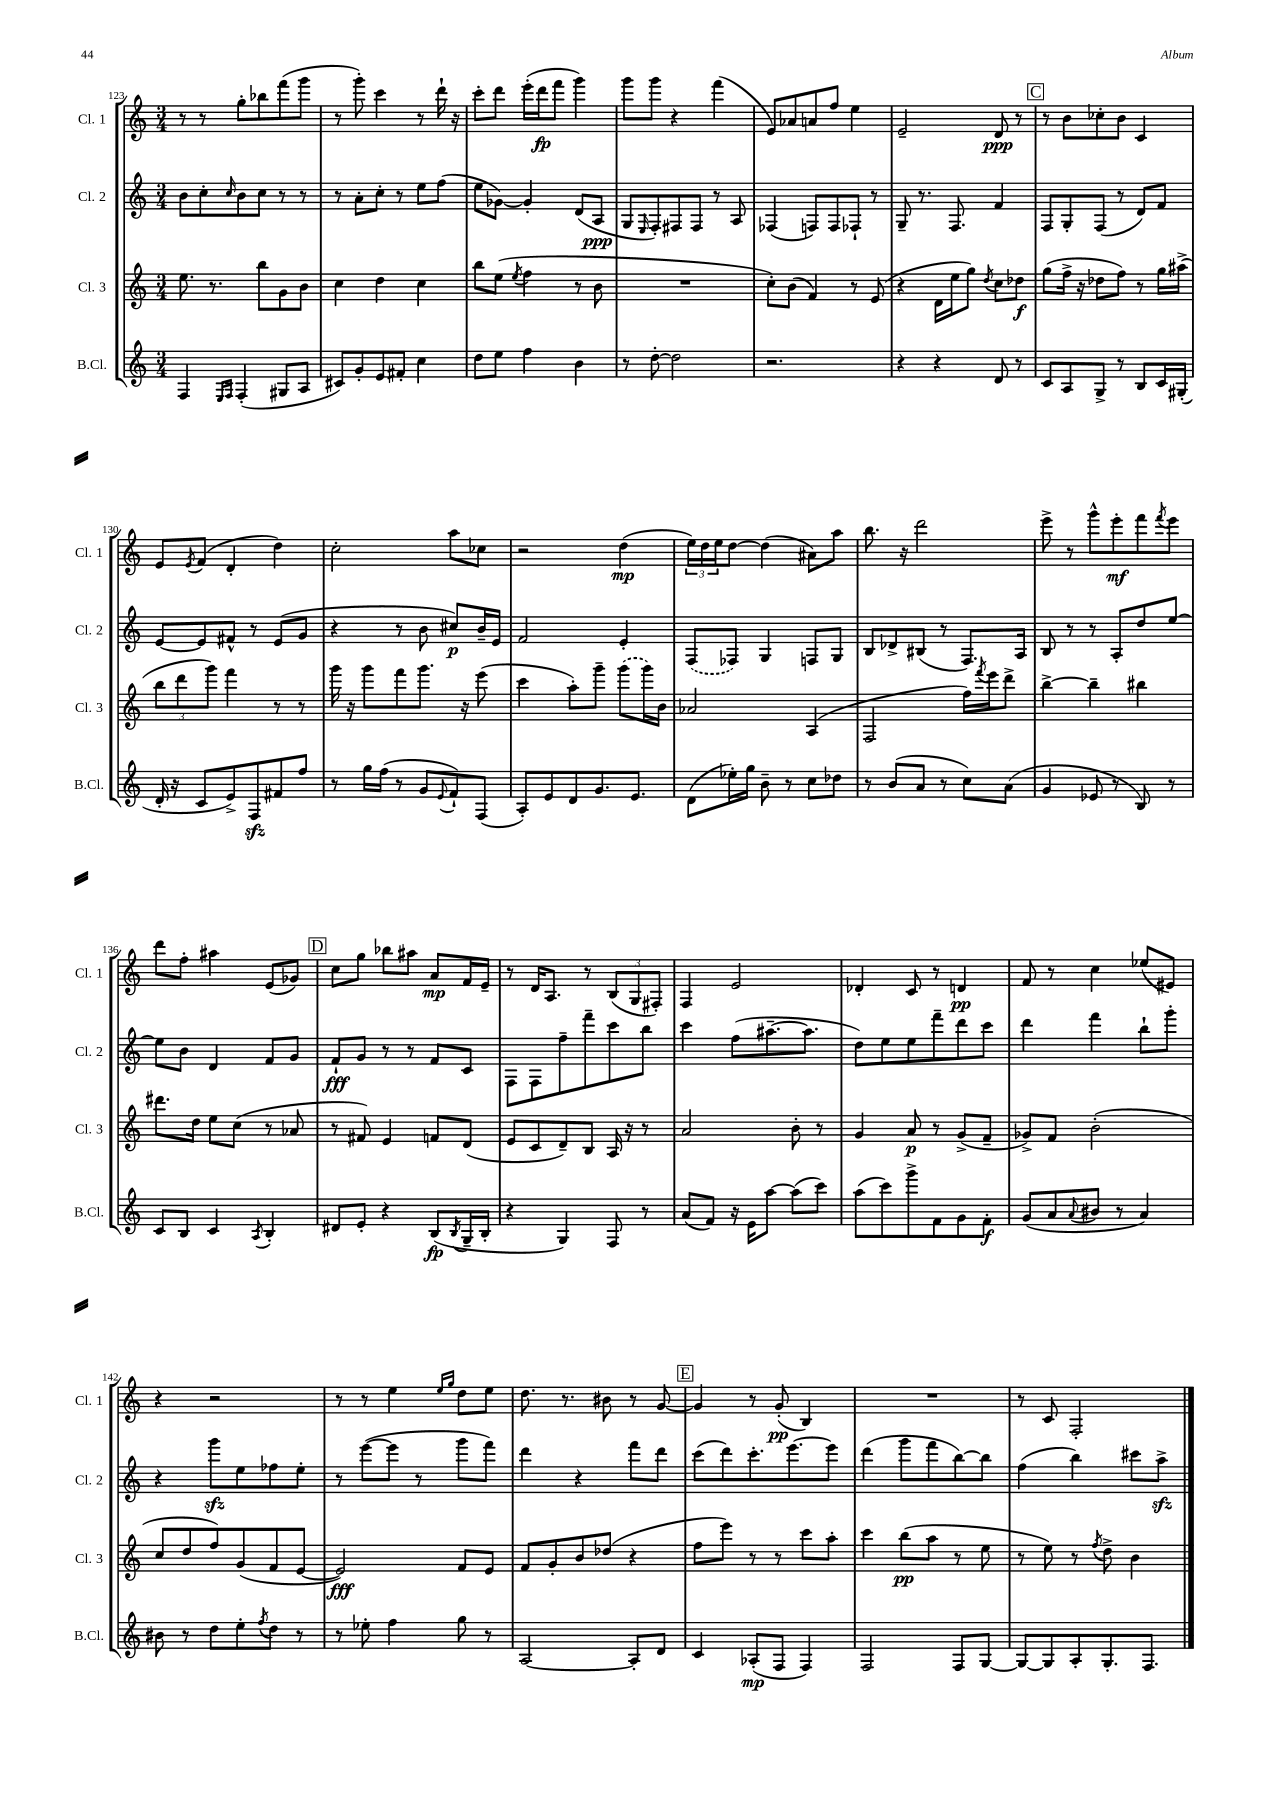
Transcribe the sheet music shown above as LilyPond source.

<<
\new StaffGroup <<
\new Staff = "s0" \with { instrumentName = "Cl. 1" shortInstrumentName = "Cl. 1" } {
    \clef treble \key c \major \numericTimeSignature \time 3/4
    r8 r8 g''8-. bes''8 f'''8( g'''8 |
    r8 g'''8-.) c'''4 r8 d'''16-! r16 |
    c'''8-. d'''8 e'''16-.( d'''16\fp f'''8 g'''4) |
    g'''8 g'''8 r4 f'''4( |
    e'8) aes'8 a'8 f''8 e''4 |
    e'2-- d'8\ppp r8 |
    \mark \markup { \box "C" } r8 b'8 ces''8-. b'8 c'4 |
    e'8 \acciaccatura { e'8 } f'8( d'4-. d''4) |
    c''2-. a''8 ces''8 |
    r2 d''4\mp( |
    \tuplet 3/2 { e''16) d''16 e''16 } d''8~ d''4( ais'8) a''8 |
    b''8. r16 d'''2 |
    e'''8-> r8 g'''8-^ e'''8-.\mf f'''8 \acciaccatura { f'''8 } e'''8 |
    d'''8 f''8-. ais''4 e'8( ges'8) |
    \mark \markup { \box "D" } c''8 g''8 bes''8 ais''8 a'8\mp f'16 e'16-- |
    r8 d'16 a8. r8 \tuplet 3/2 { b8( g8 fis8-.) } |
    f4 e'2 |
    des'4-. c'8 r8 d'4\pp |
    f'8 r8 c''4 ees''8( eis'8) |
    r4 r2 |
    r8 r8 e''4 \grace { e''16 g''16 } d''8 e''8 |
    d''8. r8. bis'8 r8 g'8~ |
    \mark \markup { \box "E" } g'4 r8 g'8-.\pp( b4) |
    R2. |
    r8 c'8 f2-. \bar "|." |
}
\new Staff = "s1" \with { instrumentName = "Cl. 2" shortInstrumentName = "Cl. 2" } {
    \clef treble \key c \major \numericTimeSignature \time 3/4
    b'8 c''8-. \grace { c''16 } b'8 c''8 r8 r8 |
    r8 a'8-. c''8-. r8 e''8 f''8( |
    e''8 ges'8~) ges'4-. d'8( a8\ppp |
    g8 \grace { e16 } f8-.) fis8 fis8 r8 a8 |
    fes4( f8) f8 fes8-! r8 |
    g8-- r8. f8. f'4 |
    \mark \markup { \box "C" } f8 g8-. f8( r8 d'8) f'8 |
    e'8~ e'8 fis'8-^ r8 e'8( g'8 |
    r4 r8 b'8 cis''8\p) b'16-- e'16 |
    f'2 e'4-. |
    \once \slurDashed f8( fes8) g4 f8 g8 |
    b8 des'8-> bis8( r8 f8.) a16 |
    b8 r8 r8 a8-. d''8 e''8~ |
    e''8 b'8 d'4 f'8 g'8 |
    \mark \markup { \box "D" } f'8-!\fff g'8 r8 r8 f'8 c'8 |
    f8 f8 f''8-- f'''8-- c'''8 b''8 |
    c'''4 f''8( ais''8.~-- ais''8. |
    d''8) e''8 e''8 f'''8-- d'''8 c'''8 |
    d'''4 f'''4 b''8-! g'''8-. |
    r4 g'''8\sfz e''8 fes''8 e''8-. |
    r8 e'''8~( e'''8 r8 g'''8 f'''8) |
    d'''4 r4 f'''8 d'''8 |
    \mark \markup { \box "E" } c'''8( d'''8) c'''8.-. e'''8.~ e'''8 |
    d'''4( g'''8 f'''8 b''8~) b''8 |
    f''4( b''4) cis'''8 a''8->\sfz \bar "|." |
}
\new Staff = "s2" \with { instrumentName = "Cl. 3" shortInstrumentName = "Cl. 3" } {
    \clef treble \key c \major \numericTimeSignature \time 3/4
    e''8. r8. b''8 g'8 b'8 |
    c''4 d''4 c''4 |
    b''8 e''8( \acciaccatura { e''8 } f''4 r8 b'8 |
    R2. |
    c''8-.) b'8( f'4) r8 e'8( |
    r4 d'16 e''16 g''8) \acciaccatura { d''8 } c''8 des''8\f |
    \mark \markup { \box "C" } g''8( f''16-> r16 des''8 f''8) r8 g''16 ais''16->( |
    \tuplet 3/2 { b''8 d'''8 g'''8) } f'''4 r8 r8 |
    g'''16 r16 g'''8 f'''8 g'''8. r16 e'''8( |
    c'''4 a''8-.) g'''8-- \once \slurDashed g'''8( g'''16) b'16 |
    aes'2 a4( |
    f2 f''16) \acciaccatura { f'''8 } e'''16 d'''8-> |
    b''4~-> b''4-- bis''4 |
    dis'''8. d''16 e''8 c''8( r8 aes'8 |
    \mark \markup { \box "D" } r8 fis'8) e'4 f'8 d'8( |
    e'8 c'8 d'8--) b8 a16 r16 r8 |
    a'2 b'8-. r8 |
    g'4 a'8\p r8 g'8->( f'8-- |
    ges'8->) f'8 b'2-.( |
    c''8 d''8 f''8) g'8( f'8 e'8~ |
    e'2\fff) f'8 e'8 |
    f'8 g'8-. b'8 des''8( r4 |
    \mark \markup { \box "E" } f''8 e'''8) r8 r8 c'''8 a''8-. |
    c'''4 b''8\pp( a''8 r8 e''8 |
    r8 e''8) r8 \acciaccatura { f''8 } d''8-> b'4 \bar "|." |
}
\new Staff = "s3" \with { instrumentName = "B.Cl." shortInstrumentName = "B.Cl." } {
    \clef treble \key c \major \numericTimeSignature \time 3/4
    f4 \grace { e16 f16 } f4-.( gis8 a8 |
    cis'8) g'8-. e'8 fis'8-. c''4 |
    d''8 e''8 f''4 b'4 |
    r8 d''8~-. d''2 |
    r2. |
    r4 r4 d'8 r8 |
    \mark \markup { \box "C" } c'8 a8 g8-> r8 b8 c'16 gis16-.( |
    d'16-. r16 c'8 e'8->) f8\sfz fis'8 f''8 |
    r8 g''16 f''16( r8 g'8 \appoggiatura { e'8 } f'8-!) f8( |
    a8-.) e'8 d'8 g'8. e'8. |
    d'8( ees''16-.) g''16 b'8-- r8 c''8 des''8 |
    r8 b'8( a'8 r8 c''8) a'8( |
    g'4 ees'8 r8 b8) r8 |
    c'8 b8 c'4 \acciaccatura { a8 } b4-. |
    \mark \markup { \box "D" } dis'8 e'8-. r4 b8\fp( \acciaccatura { b8 } g16-- b16-. |
    r4 g4) f8 r8 |
    a'8( f'8) r16 e'16 a''8~ a''8( c'''8) |
    a''8( c'''8) g'''8-> f'8 g'8 f'8-.\f |
    g'8( a'8 \appoggiatura { a'8 } bis'8 r8 a'4) |
    bis'8 r8 d''8 e''8-. \acciaccatura { f''8 } d''8 r8 |
    r8 ees''8-. f''4 g''8 r8 |
    a2~ a8-. d'8 |
    \mark \markup { \box "E" } c'4 aes8-.\mp( f8 f4) |
    f2 f8 g8~ |
    g8~ g8 a8-. g8.-. f8. \bar "|." |
}
>>
>>
\layout { \context { \Score currentBarNumber = #123 } }
